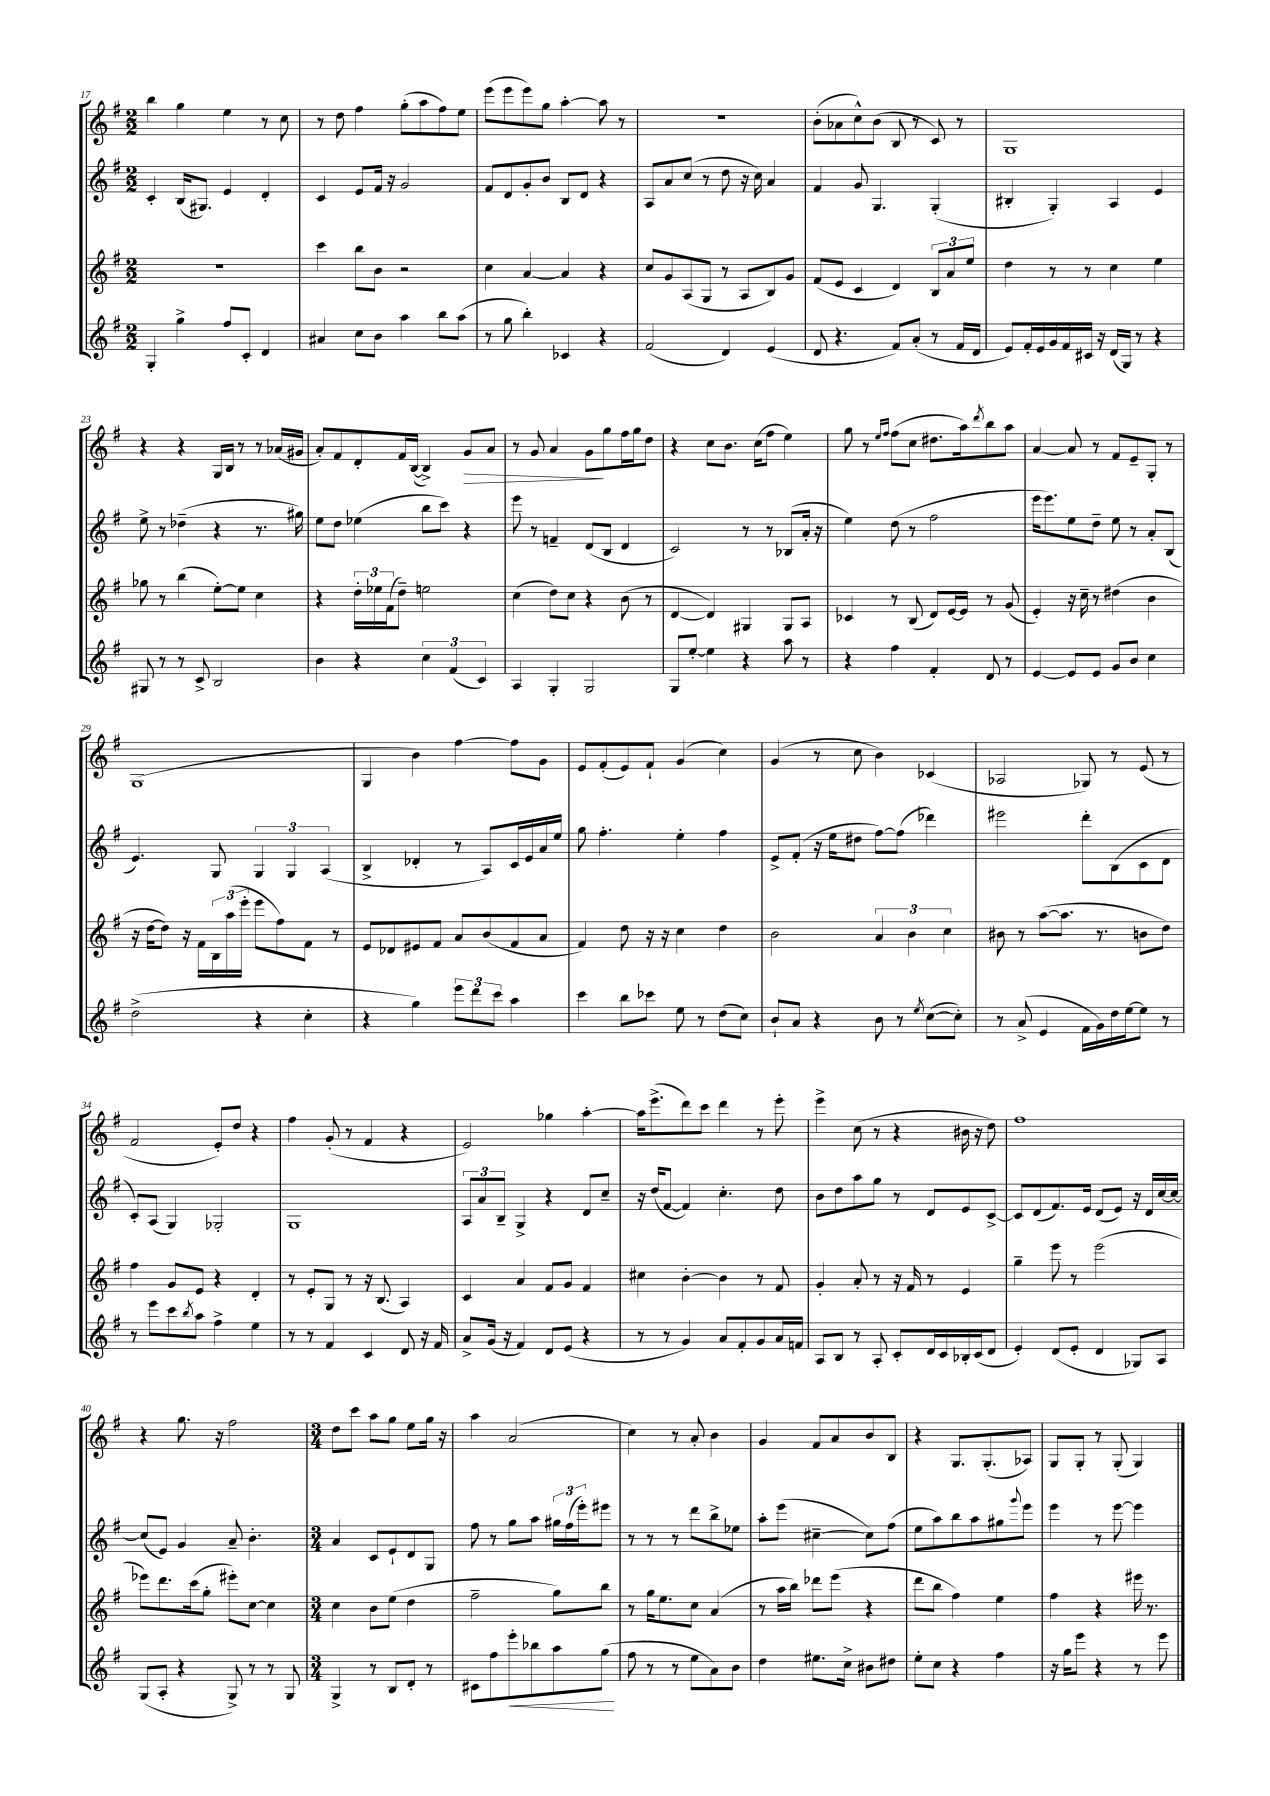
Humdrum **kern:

**kern	**kern	**kern	**kern
*staff4	*staff3	*staff2	*staff1
*clefG2	*clefG2	*clefG2	*clefG2
*k[f#]	*k[f#]	*k[f#]	*k[f#]
*M2/2	*M2/2	*M2/2	*M2/2
4G'	1r	4c'	4bb
4gg^	.	(16B	4gg
.	.	8.G#)	.
8ff#	.	4e	4ee
8c'	.	.	.
4d	.	4d'	8r
.	.	.	8cc
=	=	=	=
4a#	4ccc	4c	8r
.	.	.	8dd
8cc	8bb	8e	4ff#
8b	8b	16f#	.
.	.	16r	.
4aa	2r	2g	(8gg'
.	.	.	8aa
8bb	.	.	8ff#)
(8aa	.	.	8ee
=	=	=	=
8r	4cc	8f#	(8eee
8gg	.	8d	8eee
4bb')	[4a	8g'	8eee)
.	.	8b	8gg
4c-	4a]	8B	[4aa'
.	.	8d	.
4r	4r	4r	8aa]
.	.	.	8r
=	=	=	=
(2f#	8cc	8A	1r
.	8g	8a	.
.	(8A	(8cc	.
.	8G	8r	.
4d)	8r	8dd	.
.	8A	16r	.
.	.	16cc)	.
(4e	8B)	4a	.
.	8g	.	.
=	=	=	=
8d	(8f#	4f#	(8b'
4.r	8e	.	8a-
.	4c	8g	8cc^^)
.	.	4.G	(8b
8f#)	4d)	.	8B
(8a'	.	.	8r
8r	12B	(4G'	8c)
.	12a	.	.
16f#	.	.	8r
.	12ee	.	.
16d	.	.	.
=	=	=	=
8e)	4dd	4B#'	1G
16f#'	.	.	.
16e	.	.	.
16g	8r	4G')	.
16f#	.	.	.
16c#	8r	.	.
16r	.	.	.
(16d	4cc	4A	.
16G)	.	.	.
8r	.	.	.
4r	4ee	4e	.
=	=	=	=
8G#	8gg-	8ee^	4r
8r	8r	8r	.
8r	(4bb	(4dd-~	4r
8c^	.	.	.
2B	[8ee')	4r	16G
.	.	.	16B
.	8ee]	.	8r
.	4cc	8.r	8r
.	.	.	(16a-
.	.	16gg#)	16g#
=	=	=	=
4b	4r	8ee	8a')
.	.	8dd	8f#
4r	24dd'	(4ee-	8d'
.	24ee-	.	.
.	(24f#	.	.
.	8dd~)	.	16f#
.	.	.	([16B
6cc	2ee	8bb	4B^])
.	.	8ccc)	.
(6f#	.	.	.
.	.	4r	8g
6c)	.	.	.
.	.	.	8a
=	=	=	=
4A	(4cc	8eee	8r
.	.	8r	8g
4G'	8dd)	4f~	4a
.	8cc	.	.
2G	4r	(8d	8g
.	.	8B	8gg
.	(8b	4d	16ff#
.	.	.	16gg
.	8r	.	8dd
=	=	=	=
8G	[4d	2c)	4r
[8ee'	.	.	.
4ee]	4d])	.	8cc
.	.	.	8.b
4r	4G#	8r	.
.	.	.	(16cc
.	.	8r	8ff#
8aa	8G#	(8B-	4ee)
8r	8A	16a'	.
.	.	16r	.
=	=	=	=
4r	4c-	4ee)	8gg
.	.	.	8r
.	.	.	16qqee
.	.	.	16qqff#
4ff#	8r	(8dd	(8ff#
.	(8B	8r	8cc
4f#'	8d)	2ff#	8.dd#
.	[16e	.	.
.	16e]	.	16aa)
.	.	.	8qddd
8d	8r	.	8bb
8r	(8g	.	8aa
=	=	=	=
[4e	4e')	16eee	[4a
.	.	8.eee)	.
8e]	16r	8ee	8a]
.	16cc~	.	.
8e	8r	8dd~	8r
8g	(4dd#	8ee	8f#
8b	.	8r	8e~
4cc	4b	8a'	8G'
.	.	(8B	8r
=	=	=	=
(2dd^	16r	4.e)	(1G
.	[16dd	.	.
.	8dd])	.	.
.	16r	.	.
.	16f#	.	.
.	24B	8G	.
.	(24aa	.	.
.	24eee'	.	.
4r	8eee	6G	.
.	8ff#)	.	.
.	.	6G	.
4cc'	8f#	.	.
.	.	(6A	.
.	8r	.	.
=	=	=	=
4r	8e	4B^	4G
.	8d-	.	.
4gg)	8e#	4d-'	4b)
.	8f#	.	.
12eee	8a	8r	[4ff#
12ddd	.	.	.
.	(8b	8A)	.
12ccc	.	.	.
4aa	8f#	16c	8ff#]
.	.	16e	.
.	8a	16a	8g
.	.	16ee	.
=	=	=	=
4ccc	4f#)	8gg	8e
.	.	4.ff#'	(8f#'
8bb	8dd	.	8e)
8ccc-	16r	.	8f#`
.	16r	.	.
8ee	4cc	4ee'	(4g
8r	.	.	.
(8dd	4dd	4ff#	4cc)
8cc)	.	.	.
=	=	=	=
8b`	2b	8e^	(4g
8a	.	(8f#'	.
4r	.	16r	8r
.	.	16ee	.
.	.	8dd#	8cc
8b	6a	[8ff#)	4b)
8r	.	(8ff#]	.
.	6b	.	.
8qee	.	.	.
([8cc	.	4ddd-)	(4c-
.	6cc	.	.
8cc'])	.	.	.
=	=	=	=
8r	8b#	2eee#	2A-
(8a^	8r	.	.
4e	([8aa	.	.
.	8.aa]	.	.
16f#	.	8ddd'	8G-)
16g)	8.r	.	.
16dd	.	(8B	8r
[16ee	.	.	.
8ee]	8b	8c	(8e
8r	8dd)	8d	8r
=	=	=	=
8r	4ff#	8c')	2f#
8eee	.	(8A	.
8ccc	8g	4G)	.
8qbb	.	.	.
8aa	8e	.	.
4ff#^	4r	2G-'	8e')
.	.	.	8dd
4ee	4d'	.	4r
=	=	=	=
8r	8r	1G	4ff#
8r	8e'	.	.
4f#	8G	.	(8g'
.	8r	.	8r
4c	16r	.	4f#
.	(8.B	.	.
8d	4A)	.	4r
16r	.	.	.
16f#	.	.	.
=	=	=	=
8a^	4c	12A	2e)
.	.	12a	.
(16g	.	.	.
.	.	12B~	.
16r	.	.	.
4f#)	4a	4G^	.
8d	8f#	4r	4gg-
(8e	8g	.	.
4r	4f#	8d	[4aa'
.	.	8cc~	.
=	=	=	=
8r	4cc#	16r	16aa]
.	.	(16dd	(8.eee^
8r	.	[8f#	.
4g)	[4b'	4f#])	8ddd)
.	.	.	8ccc
8a	4b]	4.cc'	4ddd
8f#'	.	.	.
8g	8r	.	8r
16a	8f#	8dd	8eee'
16f	.	.	.
=	=	=	=
8A	4g'	8b	4eee^
8B	.	8dd	.
8r	8a'	8aa	(8cc
8A'	8r	8gg	8r
8c'	16r	8r	4r
.	16f#	.	.
16d	8r	8d	.
16c	.	.	.
16B-'	4e	8e	16b#
(16c	.	.	16r
8d	.	[8c^	8dd)
=	=	=	=
4e')	4gg~	8c]	1ff#
.	.	(8d	.
(8d	8eee	8.f#)	.
8e'	8r	.	.
.	.	16e	.
4d	(2eee	(8d	.
.	.	8e)	.
8G-)	.	16r	.
.	.	16d	.
8A	.	[16cc	.
.	.	16cc_	.
=	=	=	=
(8G	8eee-)	(8cc]	4r
8A'	8.ddd	8e)	.
4r	.	4g	8.gg
.	(16ccc	.	.
.	8gg'	.	.
.	.	.	16r
8G^)	8eee#')	8a~	2ff#
8r	[8cc	4.b'	.
8r	4cc]	.	.
8G	.	.	.
=	=	=	=
*M3/4	*M3/4	*M3/4	*M3/4
4G^	4cc	4a	8dd
.	.	.	8ccc
8r	8b	8c	8aa
8B	(8ee	8e`	8gg
8d'	4dd	8d	8ee
8r	.	8G	16gg
.	.	.	16r
=	=	=	=
8c#	2ff#~	8ff#	4aa
8ff#	.	8r	.
8eee'	.	8gg	(2a
8bb-	.	8aa	.
8aa	8gg)	24gg#	.
.	.	(24ff#	.
.	.	24eee')	.
(8gg	8bb	8eee#	.
=	=	=	=
8ff#	8r	8r	4cc)
8r	16gg	8r	.
.	8.ee	.	.
8r	.	8r	8r
8ee	8cc	8ddd	8a'
8a)	(4a	8bb^	4b
8b	.	8ee-	.
=	=	=	=
4dd	8r	8aa'	4g
.	16aa	(8eee	.
.	16bb)	.	.
8.ee#	8ddd-	[4cc#~	8f#
.	(8eee	.	8a
16cc^	.	.	.
8b#	4r	8cc#])	8b
8dd#	.	(8ff#	8B
=	=	=	=
8ee'	8ddd	8ee	4r
8cc	8bb	8aa)	.
4r	4ff#)	8bb	8.G
.	.	8aa	.
.	.	.	(8.G'
4ff#	4ee	8gg#	.
.	.	8qqggg	.
.	.	8eee	8A-)
=	=	=	=
16r	4ff#	4eee	8G
16gg	.	.	.
8eee	.	.	8G'
4r	4r	8r	8r
.	.	[8eee	(8G'
8r	16eee#	4eee]	4G)
.	8.r	.	.
8eee	.	.	.
==	==	==	==
*-	*-	*-	*-
